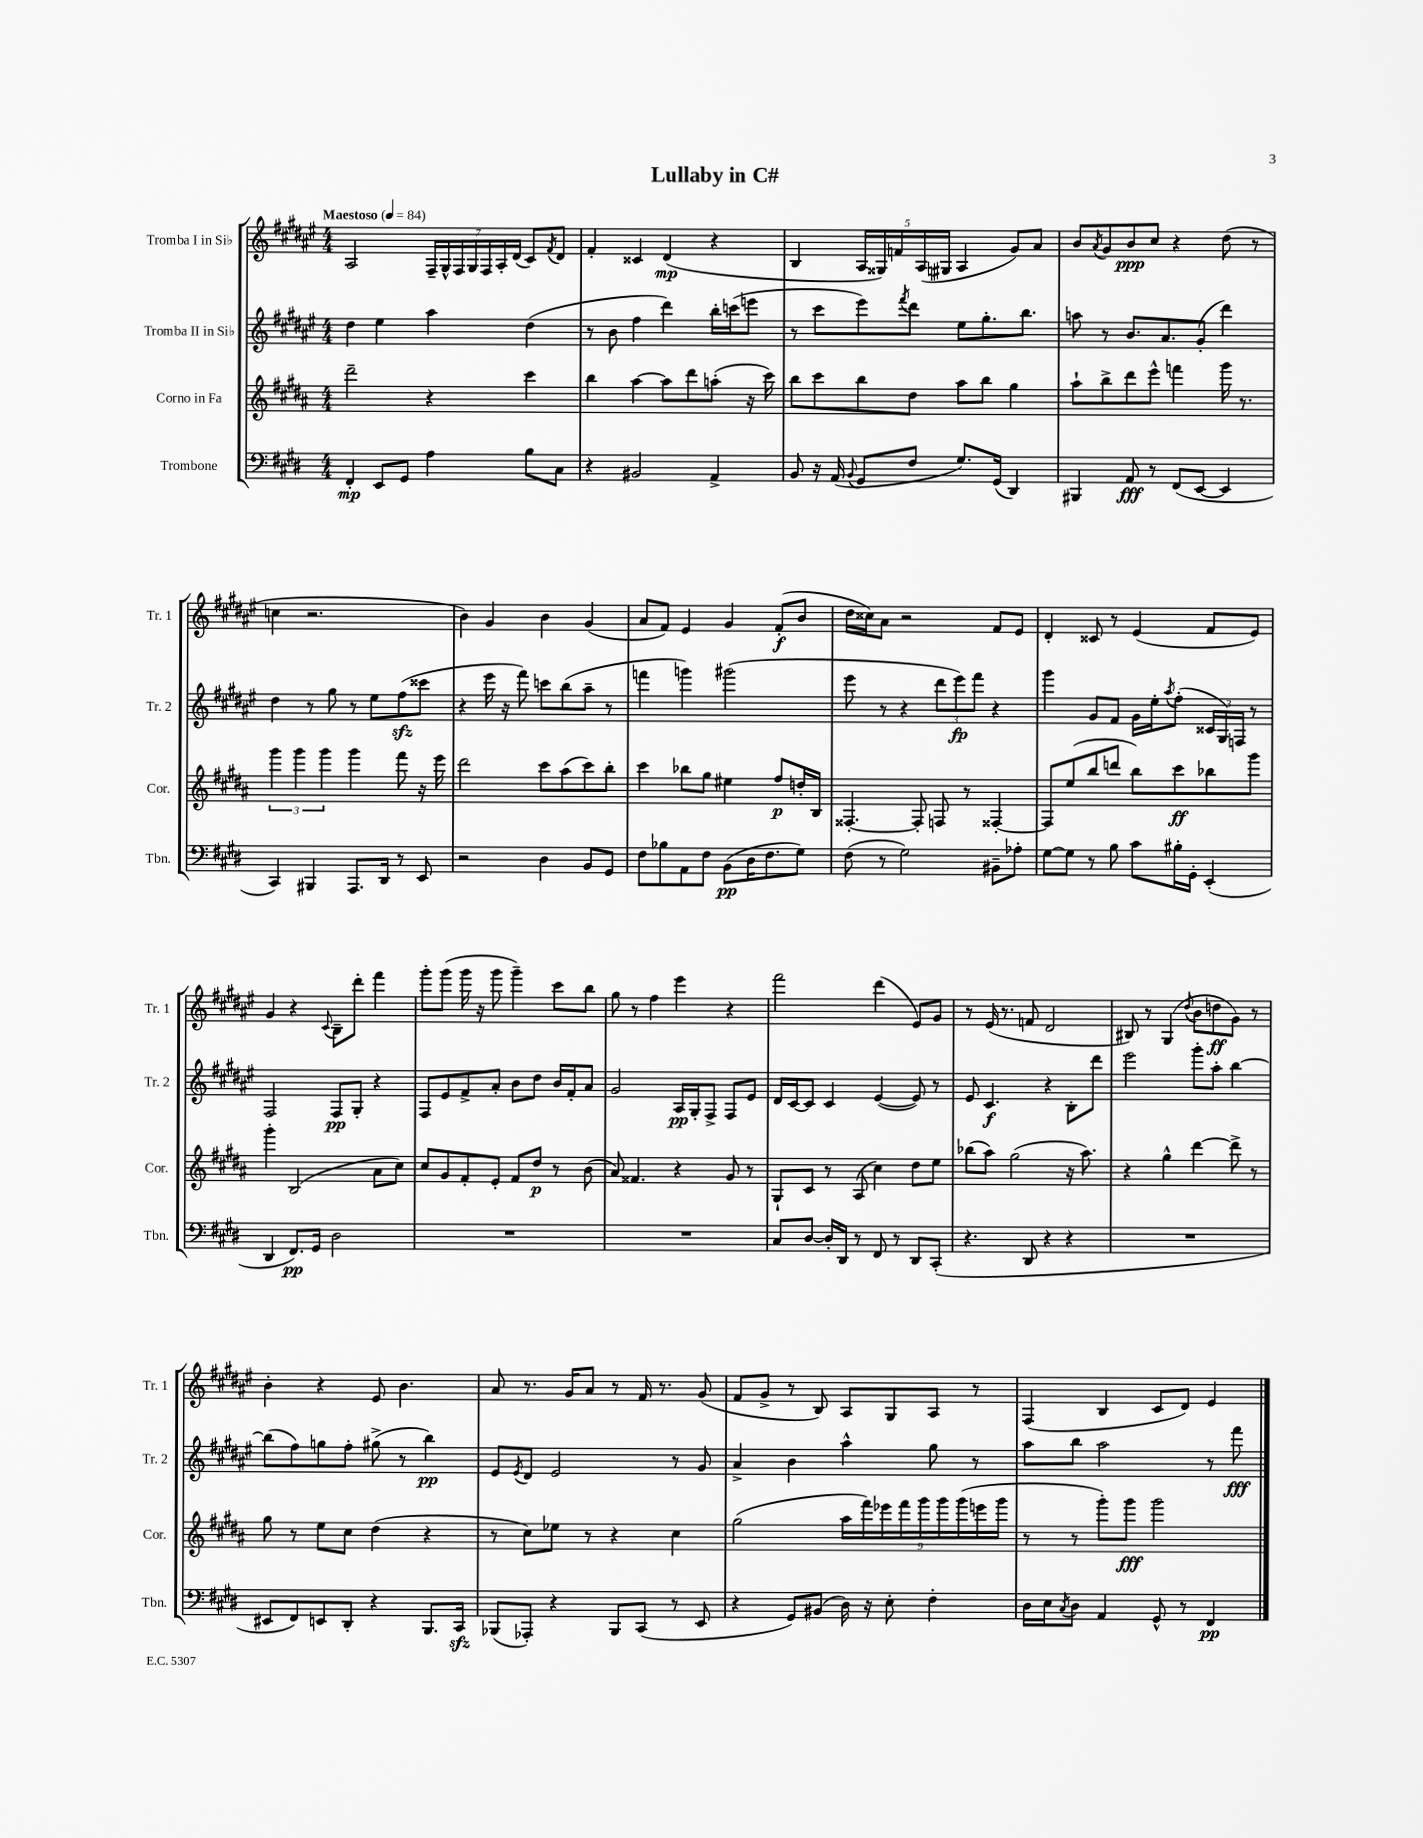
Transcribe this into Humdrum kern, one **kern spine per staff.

**kern	**kern	**kern	**kern
*staff4	*staff3	*staff2	*staff1
*clefF4	*clefG2	*clefG2	*clefG2
*k[f#c#g#d#]	*k[f#c#g#d#a#]	*k[f#c#g#d#a#e#]	*k[f#c#g#d#a#e#]
*M4/4	*M4/4	*M4/4	*M4/4
*MM84	*MM84	*MM84	*MM84
4FF#'	2ddd#~	4dd#	2A#
8EE	.	4ee#	.
8GG#	.	.	.
4A	4r	4aa#	28F#~
.	.	.	28G#^^
.	.	.	28F#
.	.	.	28G#
.	.	.	28F#
.	.	.	28A#'
.	.	.	(28d#
8B	4ccc#	(4dd#	8c#)
.	.	.	8qf#
8C#	.	.	8d#
=	=	=	=
4r	4bb	8r	4f#'
.	.	8b	.
2BB#	[4aa#	4ff#	4c##
.	8aa#]	4ddd#)	(4d#
.	8ddd#	.	.
4AA^	(8aa'	16bb'	4r
.	.	(16ccc	.
.	16r	8eee	.
.	16ccc#)	.	.
=	=	=	=
8BB	8bb	8r	4B
16r	8ccc#	8ccc#	.
(16AA	.	.	.
8qqBB	.	.	.
8GG#	8bb	8eee#)	20A#
.	.	.	20G##)
.	.	.	20f
.	.	8qfff#	.
8F#	8dd#	8ddd#	.
.	.	.	(20A#
.	.	.	20G#
8.G#)	8aa#	8ee#	4A#
.	8bb	8.gg#'	.
(16GG#	.	.	.
4DD#)	4gg#	.	8g#)
.	.	8.bb	.
.	.	.	8a#
=	=	=	=
4BBB#	8aa#`	8aa	8b
.	.	.	8qa#
.	8bb^	8r	8g#
8AA	8ddd#	8.b	8b
8r	8eee^^	.	8cc#
.	.	8.a#	.
(8FF#	4fff	.	4r
[8EE	.	(8g#'	.
4EE]	16ggg#	4ddd#)	(8dd#
.	8.r	.	.
.	.	.	8r
=	=	=	=
4CC#)	6ggg#	4dd#	4cc
.	6ggg#	.	.
4BBB#	.	8r	2.r
.	6ggg#	.	.
.	.	8gg#	.
8.AAA	4ggg#	8r	.
.	.	8ee#	.
16DD#	.	.	.
8r	8fff#	(8ff#	.
8EE	16r	8ccc##	.
.	16eee	.	.
=	=	=	=
2r	2ddd#	4r	4b)
.	.	16eee#	4g#
.	.	16r	.
.	.	8fff#)	.
4D#	8ccc#	8ccc	4b
.	(8aa#	(8bb	.
8BB	8ccc#)	8aa#~	(4g#
8GG#	8bb'	8r	.
=	=	=	=
8F#	4ccc#	4fff	8a#
8B-	.	.	8f#)
8AA	8bb-	4ggg)	4e#
8F#	8gg#	.	.
(8BB	4ee#	(2ggg#	4g#
16D#	.	.	.
8.F#	.	.	.
.	8ff#	.	(8f#'
8G#)	16dd'	.	8b
.	16B	.	.
=	=	=	=
(8F#	[4.F##'	8eee#	16dd#
.	.	.	16cc##)
8r	.	8r	8a#
2G#)	.	4r	2r
.	8F##']	.	.
.	8F	12ddd#	.
.	.	12eee#)	.
.	8r	.	.
.	.	12fff#	.
8BB#~	[4F##'	4r	8f#
8A-'	.	.	8e#
=	=	=	=
[8G#	8F##]	4ggg#	4d#'
8G#]	(8ee	.	.
8r	8bb	8g#	8c##
8B	8ddd	8f#	8r
8c#	8bb)	16g#	(4e#
.	.	16ee#'	.
.	.	8qaa#	.
16B#'	8ccc#	(8ff#'	.
16GG#'	.	.	.
(4EE'	8bb-	24c##	8f#
.	.	24G#)	.
.	.	24F	.
.	8ggg#	8r	8e#)
=	=	=	=
4DD#	4ggg#'	2F#	4g#
8.FF#)	(2B	.	4r
16GG#	.	.	.
.	.	.	8qqc#
2D#	.	8F#	8B~
.	.	8G#'	8ddd#'
.	8a#	4r	4fff#
.	8cc#)	.	.
=	=	=	=
1r	8cc#	8F#	8ggg#'
.	8g#	8e#	(8ggg#
.	8f#'	8f#^	16ggg#
.	.	.	16r
.	8e'	8a#'	8ggg#
.	8f#	8b	4ggg#~)
.	8dd#	8dd#	.
.	8r	16b	8ccc#
.	.	16f#'	.
.	(8b	8a#	8bb
=	=	=	=
1r	8a#)	2g#	8gg#
.	4.f##	.	8r
.	.	.	4ff#
.	4r	16A#	4eee#
.	.	16G#'	.
.	.	8F#^	.
.	8g#	8F#	4r
.	8r	8e#	.
=	=	=	=
8C#	8G#`	16d#	2fff#
.	.	[16c#	.
[8D#	8c#	8c#]	.
16D#']	8r	4c#	.
16DD#	.	.	.
8r	(8A#	.	.
8FF#	4cc#)	([4e#	(4ddd#
8r	.	.	.
8DD#	8dd#	8e#])	8e#)
(8CC#'	8ee	8r	8g#
=	=	=	=
4.r	(8bb-	8e#	8r
.	8aa#)	4.c#	(16e#
.	.	.	8.r
.	(2gg#	.	.
8DD#	.	.	8f
4r	.	4r	2d#
4r	16r	8B'	.
.	8.aa#)	.	.
.	.	8ddd#	.
=	=	=	=
1r	4r	2eee#	8B#)
.	.	.	8r
.	4gg#^^	.	(4G#
.	.	.	8qqdd#
.	[4ddd#	8ggg#'	8b
.	.	8aa#'	8dd
.	8ddd#^]	[4bb	8g#)
.	8r	.	8r
=	=	=	=
8EE#	8gg#	(8bb]	4b'
8FF#)	8r	8ff#)	.
8EE	8ee	8gg	4r
8DD#'	8cc#	8ff#'	.
4r	(4dd#	(8gg#^	8e#
.	.	8r	4.b
8.BBB	4r	4bb)	.
16CC#	.	.	.
=	=	=	=
(8BBB-	8r	8e#	8a#
.	.	8qe#	.
8AAA-')	8cc#)	8d#	8.r
4r	8ee-	2e#	.
.	.	.	16g#
.	8r	.	8a#
8BBB-	4r	.	8r
(8CC#	.	.	16f#
.	.	.	8.r
8r	4cc#	8r	.
8EE	.	8g#	(8g#
=	=	=	=
4r	(2gg#	4a#^	8f#
.	.	.	8g#^
8GG#)	.	4b	8r
(8BB#	.	.	8B)
16D#)	18aa#	4aa#^^	8A#
.	18fff#)	.	.
16r	.	.	.
.	18eee-	.	.
8E'	.	.	8G#
.	18fff#	.	.
.	18ggg#	.	.
4F#'	.	8gg#	8A#
.	18ggg#	.	.
.	(18ggg#	.	.
.	.	8r	8r
.	18eee	.	.
.	18ggg#	.	.
=	=	=	=
16D#	8r	8aa#	(4F#
16E	.	.	.
8qC#	.	.	.
8D#	8r	8bb	.
4AA	8ggg#')	2aa#	4B
.	8ggg#	.	.
8GG#^^	2ggg#	.	8c#
8r	.	.	8d#)
4FF#	.	8r	4e#
.	.	8fff#	.
==	==	==	==
*-	*-	*-	*-
